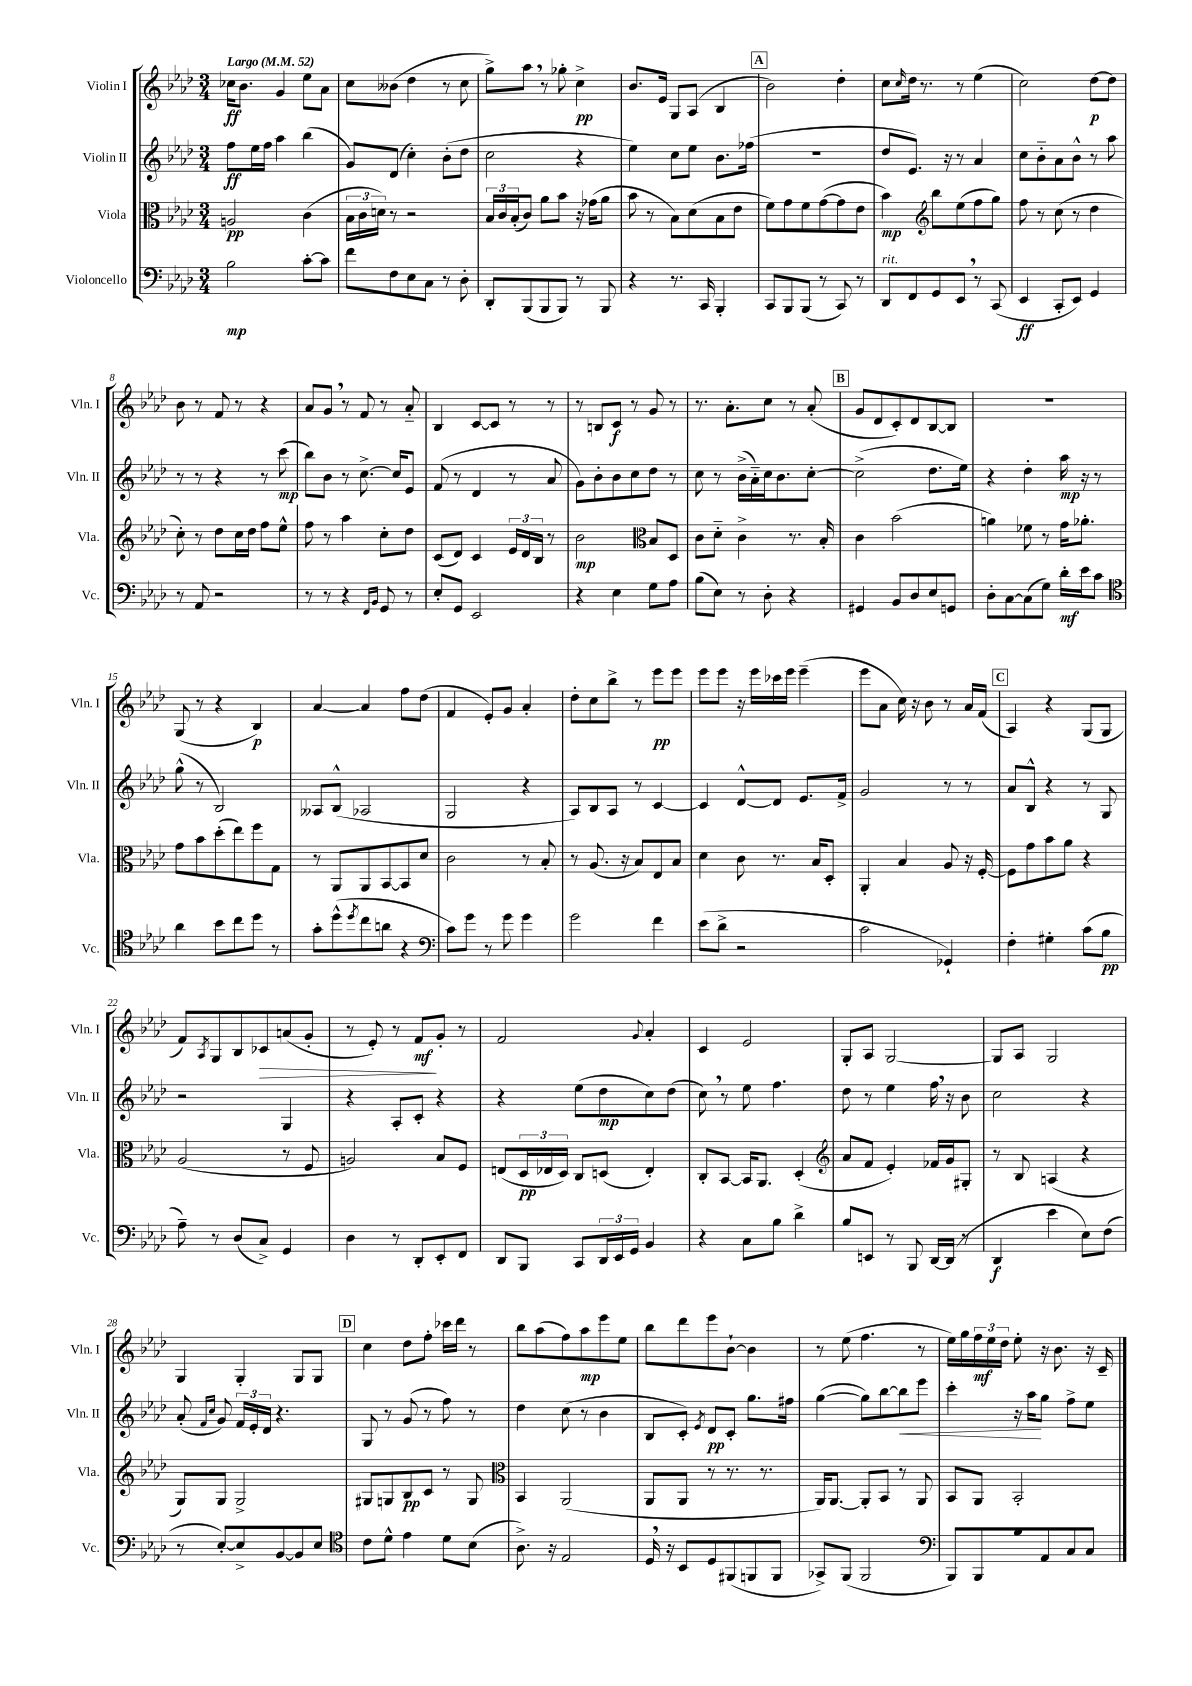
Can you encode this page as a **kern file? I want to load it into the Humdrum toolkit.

**kern	**dynam	**kern	**dynam	**kern	**dynam	**kern	**dynam
*part4	*part4	*part3	*part3	*part2	*part2	*part1	*part1
*staff4	*staff4	*staff3	*staff3	*staff2	*staff2	*staff1	*staff1
*I"Violoncello	*	*I"Viola	*	*I"Violin II	*	*I"Violin I	*
*I'Vc.	*	*I'Vla.	*	*I'Vln. II	*	*I'Vln. I	*
*clefF4	*	*clefC3	*	*clefG2	*	*clefG2	*
*k[b-e-a-d-]	*	*k[b-e-a-d-]	*	*k[b-e-a-d-]	*	*k[b-e-a-d-]	*
*M3/4	*	*M3/4	*	*M3/4	*	*M3/4	*
*MM52	*	*MM52	*	*MM52	*	*MM52	*
=1	=1	=1	=1	=1	=1	=1	=1
!	!	!	!	!	!	!LO:TX:a:B:t=Largo	!
2B-\	mp	2An/	pp	8ff\L	ff	16cc-X\KL	ff
.	.	.	.	.	.	8.b-\J	.
.	.	.	.	16ee-\L	.	.	.
.	.	.	.	16ff\JJ	.	.	.
.	.	.	.	4aa-\	.	4g/	.
[8c'\L	.	(4c\	.	(4bb-\	.	8ee-\L	.
8c\J]	.	.	.	.	.	8a-\J	.
=2	=2	=2	=2	=2	=2	=2	=2
8f\L	.	24B-\LL	.	8g/L)	.	8cc\L	.
.	.	24c\	.	.	.	.	.
.	.	24dn\JJ)	.	.	.	.	.
8F\	.	8r	.	(8d-/J	.	(8b--X\J	.
8E-\	.	2r	.	4cc'\)	.	4dd-\	.
8C\J	.	.	.	.	.	.	.
8r	.	.	.	(8b-'\L	.	8r	.
8D-'\	.	.	.	8dd-\J	.	8cc\	.
=3	=3	=3	=3	=3	=3	=3	=3
8DD-'/L	.	24B-/LL	.	2cc\	.	8gg^\L)	.
.	.	24c/	.	.	.	.	.
.	.	(24B-'/J	.	.	.	.	.
(8BBB-/	.	8c/J)	.	.	.	8aa-,\J	.
8BBB-/	.	8a-\L	.	.	.	8r	.
8BBB-/J)	.	8b-\J	.	.	.	8gg-X'\	.
8r	.	16r	.	4r	.	4cc^\	pp
.	.	(16g-X\KL	.	.	.	.	.
8BBB-/	.	8a-\J	.	.	.	.	.
=4	=4	=4	=4	=4	=4	=4	=4
4r	.	8b-\	.	4ee-\)	.	8.b-/L	.
.	.	8r	.	.	.	.	.
.	.	.	.	.	.	16e-/Jk	.
8.r	.	8B-\L)	.	8cc\L	.	8G/L	.
.	.	(8d-\	.	8ee-\J	.	(8A-/J	.
16CC/	.	.	.	.	.	.	.
4BBB-'/	.	8B-\	.	8.b-\L	.	4B-/	.
.	.	8e-\J	.	.	.	.	.
.	.	.	.	(16ff-X\Jk	.	.	.
!!LO:REH:place=s1:t=A
=5	=5	=5	=5	=5	=5	=5	=5
8CC/L	.	8f\L)	.	2.r	.	2b-\)	.
8BBB-/	.	8g\	.	.	.	.	.
(8BBB-/J	.	8f\	.	.	.	.	.
8r	.	([8g\	.	.	.	.	.
8CC/)	.	8g\]	.	.	.	4dd-'\	.
8r	.	8e-\J	.	.	.	.	.
=6	=6	=6	=6	=6	=6	=6	=6
!LO:TX:a:i:t=rit.	!	!	!	!	!	!	!
8DD-/L	.	4b-\)	mp	8dd-/L	.	8cc\L	.
.	.	.	.	.	.	16qqcc/	.
8FF/	.	.	.	8.e-/J)	.	16dd-\Jk	.
.	.	.	.	.	.	8.r	.
*	*	*clefG2	*	*	*	*	*
8GG/	.	8bb-\L	.	.	.	.	.
.	.	.	.	16r	.	.	.
8EE-,/J	.	(8ee-\	.	8r	.	8r	.
8r	.	8ff\	.	4a-/	.	(4ee-\	.
(8CC/	.	8gg\J)	.	.	.	.	.
=7	=7	=7	=7	=7	=7	=7	=7
4EE-/	ff	8ff\	.	8cc\L	.	2cc\)	.
.	.	8r	.	8b-\	.	.	.
8CC'/L	.	(8cc\	.	8a-\	.	.	.
8EE-/J)	.	8r	.	8b-^^\J	.	.	.
4GG/	.	4dd-\	.	8r	.	[8dd-\L	p
.	.	.	.	8aa-\	.	8dd-\J]	.
!!LO:LB:g=z
=8	=8	=8	=8	=8	=8	=8	=8
8r	.	8cc'\)	.	8r	.	8b-\	.
8AA-/	.	8r	.	8r	.	8r	.
2r	.	8dd-\L	.	4r	.	8f/	.
.	.	16cc\L	.	.	.	8r	.
.	.	16dd-\JJ	.	.	.	.	.
.	.	8ff\L	.	8r	.	4r	.
.	.	8ee-^^\J	.	(8ccc\	mp	.	.
=9	=9	=9	=9	=9	=9	=9	=9
8r	.	8ff\	.	8bb-\L)	.	8a-/L	.
8r	.	8r	.	8b-\J	.	8g,/J	.
4r	.	4aa-\	.	8r	.	8r	.
.	.	.	.	[8.cc^\	.	8f/	.
16qqFF/LL	.	.	.	.	.	.	.
16qqBB-/JJ	.	.	.	.	.	.	.
8GG/	.	8cc'\L	.	.	.	8r	.
.	.	.	.	16cc/KL]	.	.	.
8r	.	8dd-\J	.	8e-/J	.	8a-/	.
=10	=10	=10	=10	=10	=10	=10	=10
8E-'/L	.	(8c/L	.	(8f/	.	4B-/	.
8GG/J	.	8d-/J)	.	8r	.	.	.
2EE-/	.	4c/	.	4d-/	.	[8c/L	.
.	.	.	.	.	.	8c/J]	.
.	.	24e-/LL	.	8r	.	8r	.
.	.	24d-/	.	.	.	.	.
.	.	24B-/JJ	.	.	.	.	.
.	.	8r	.	8a-/	.	8r	.
=11	=11	=11	=11	=11	=11	=11	=11
4r	.	2b-\	mp	8g\L)	.	8r	.
.	.	.	.	8b-'\	.	8Bn/L	.
4E-\	.	.	.	8b-\	.	8c/J	f
.	.	.	.	8cc\	.	8r	.
*	*	*clefC3	*	*	*	*	*
8G\L	.	8B-/L	.	8dd-\J	.	8g/	.
8A-\J	.	8D-/J	.	8r	.	8r	.
=12	=12	=12	=12	=12	=12	=12	=12
(8B-\L	.	8c\L	.	8cc\	.	8.r	.
8E-\J)	.	8d-\J	.	8r	.	.	.
.	.	.	.	.	.	8.a-'\L	.
8r	.	4c^\	.	(16b-^\LL	.	.	.
.	.	.	.	16a-\)	.	.	.
8D-'\	.	.	.	16cc\J	.	8cc\J	.
.	.	.	.	8.b-\	.	.	.
4r	.	8.r	.	.	.	8r	.
.	.	.	.	[8cc'\J	.	(8a-'/	.
.	.	16B-'/	.	.	.	.	.
!!LO:REH:place=s1:t=B
=13	=13	=13	=13	=13	=13	=13	=13
4GG#X/	.	4c\	.	(2cc^\]	.	8g/L	.
.	.	.	.	.	.	8d-/	.
8BB-/L	.	(2b-\	.	.	.	8c'/)	.
8D-/	.	.	.	.	.	8d-/	.
8E-/	.	.	.	8.dd-\L	.	[8B-/	.
8GGn/J	.	.	.	.	.	8B-/J]	.
.	.	.	.	16ee-\Jk)	.	.	.
=14	=14	=14	=14	=14	=14	=14	=14
8D-'\L	.	4an\)	.	4r	.	2.r	.
[8C\	.	.	.	.	.	.	.
(8C\]	.	8f-X\	.	4dd-'\	.	.	.
8G\J)	.	8r	.	.	.	.	.
16d-'\LL	mf	16g\KL	.	16aa-\	mp	.	.
16e-\J	.	8.a-X'\J	.	16r	.	.	.
8c\J	.	.	.	8r	.	.	.
!!LO:LB:g=z
=15	=15	=15	=15	=15	=15	=15	=15
*clefC4	*	*	*	*	*	*	*
4a-\	.	8g\L	.	(8gg^^\	.	(8G/	.
.	.	8b-\	.	8r	.	8r	.
8b-\L	.	(8dd-'\	.	2B-/)	.	4r	.
8cc\	.	8ee-\)	.	.	.	.	.
8dd-\J	.	8ff\	.	.	.	4B-/)	p
8r	.	8G\J	.	.	.	.	.
=16	=16	=16	=16	=16	=16	=16	=16
8g'\L	.	8r	.	8A--X/L	.	[4a-/	.
(8dd-^^\	.	8AA-/L	.	(8B-^^/J	.	.	.
8qdd-/	.	.	.	.	.	.	.
8cc\	.	8AA-/	.	2A-X/	.	4a-/]	.
8an\J	.	[8BB-/	.	.	.	.	.
4r	.	8BB-/]	.	.	.	8ff\L	.
.	.	8d-/J	.	.	.	(8dd-\J	.
=17	=17	=17	=17	=17	=17	=17	=17
*clefF4	*	*	*	*	*	*	*
8c\L)	.	2c\	.	2G/	.	4f/	.
8g\J	.	.	.	.	.	.	.
8r	.	.	.	.	.	8e-'/L)	.
8g\	.	.	.	.	.	8g/J	.
4g\	.	8r	.	4r	.	4a-'/	.
.	.	8B-'/	.	.	.	.	.
=18	=18	=18	=18	=18	=18	=18	=18
2g\	.	8r	.	8A-/L)	.	8dd-'\L	.
.	.	(8.A-/	.	8B-/	.	8cc\	.
.	.	.	.	8A-/J	.	8bb-^\J	.
.	.	16r	.	.	.	.	.
.	.	8B-/L)	.	8r	.	8r	.
4f\	.	8E-/	.	[4c/	.	8eee-\L	pp
.	.	8B-/J	.	.	.	8eee-\J	.
=19	=19	=19	=19	=19	=19	=19	=19
(8e-\L	.	4d-\	.	4c/]	.	8eee-\L	.
8d-^\J	.	.	.	.	.	8eee-\J	.
2r	.	8c\	.	[8d-^^/L	.	16r	.
.	.	.	.	.	.	16eee-\LL	.
.	.	8.r	.	8d-/J]	.	16ccc-X\	.
.	.	.	.	.	.	16eee-\JJ	.
.	.	.	.	8.e-/L	.	(4eee-~\	.
.	.	16B-/KL	.	.	.	.	.
.	.	8D-'/J	.	.	.	.	.
.	.	.	.	16f^/Jk	.	.	.
=20	=20	=20	=20	=20	=20	=20	=20
2c\	.	4AA-'/	.	2g/	.	8eee-\L	.
.	.	.	.	.	.	8a-\J	.
.	.	4B-/	.	.	.	16cc\)	.
.	.	.	.	.	.	16r	.
.	.	.	.	.	.	8b-\	.
4GG-X`/)	.	8A-/	.	8r	.	8r	.
.	.	16r	.	8r	.	16a-/LL	.
.	.	[16F'/	.	.	.	(16f/JJ	.
!!LO:REH:place=s1:t=C
=21	=21	=21	=21	=21	=21	=21	=21
4F'\	.	8F\L]	.	8a-/L	.	4A-/)	.
.	.	8g\	.	8B-^^/J	.	.	.
4G#X'\	.	8b-\	.	4r	.	4r	.
.	.	8a-\J	.	.	.	.	.
(8c\L	.	4r	.	8r	.	(8G/L	.
8B-\J	pp	.	.	8G/	.	8G/J	.
!!LO:LB:g=z
=22	=22	=22	=22	=22	=22	=22	=22
8A-~\)	.	(2A-/	.	2r	.	8f/L)	.
.	.	.	.	.	.	8qA-/	.
8r	.	.	.	.	.	8G/	.
(8D-/L	.	.	.	.	.	8B-/	.
!	!	!	!	!	!	!	!LO:HP:b
8C^/J)	.	.	.	.	.	8c-X/	>
4GG/	.	8r	.	4G/	.	(8an/	.
.	.	8F/	.	.	.	8g'/J	.
=23	=23	=23	=23	=23	=23	=23	=23
4D-\	.	2An/)	.	4r	.	8r	.
.	.	.	.	.	.	8e-'/)	.
8r	.	.	.	8A-'/L	.	8r	.
8DD-'/L	.	.	.	8c'/J	.	8f/L	mf
8EE-'/	.	8B-/L	.	4r	.	8g'/J	]
8FF/J	.	8F/J	.	.	.	8r	.
=24	=24	=24	=24	=24	=24	=24	=24
8DD-/L	.	(8En/L	.	4r	.	2f/	.
8BBB-/J	.	24D-/L	pp	.	.	.	.
.	.	24E-X/	.	.	.	.	.
.	.	24D-/JJ)	.	.	.	.	.
8CC/L	.	8C/L	.	(8ee-\L	.	.	.
24DD-/L	.	(8Dn/J	.	8dd-\	mp	.	.
24EE-/	.	.	.	.	.	.	.
24GG/JJ	.	.	.	.	.	.	.
.	.	.	.	.	.	8qqg/	.
4BB-/	.	4E-'/)	.	8cc\)	.	4a-'/	.
.	.	.	.	(8dd-\J	.	.	.
=25	=25	=25	=25	=25	=25	=25	=25
4r	.	8C'/L	.	8cc,\)	.	4c/	.
.	.	[8BB-/J	.	8r	.	.	.
8C\L	.	16BB-/KL]	.	8ee-\	.	2e-/	.
.	.	8.AA-/J	.	.	.	.	.
8B-\J	.	.	.	4.ff\	.	.	.
4d-^\	.	(4D-'/	.	.	.	.	.
=26	=26	=26	=26	=26	=26	=26	=26
*	*	*clefG2	*	*	*	*	*
8B-/L	.	8a-/L	.	8dd-\	.	8G'/L	.
8EEn/J	.	8f/J	.	8r	.	8A-/J	.
8r	.	4e-'/)	.	4ee-\	.	[2G/	.
8BBB-/	.	.	.	.	.	.	.
[16DD-/LL	.	16f-X/LL	.	16ff,\	.	.	.
(16DD-/JJ]	.	16g/J	.	16r	.	.	.
8r	.	8G#X'/J	.	8b-\	.	.	.
=27	=27	=27	=27	=27	=27	=27	=27
4DD-/	f	8r	.	2cc\	.	8G/L]	.
.	.	8B-/	.	.	.	8A-/J	.
4e-\	.	(4An/	.	.	.	2G/	.
8E-\L)	.	4r	.	4r	.	.	.
(8F\J	.	.	.	.	.	.	.
!!LO:LB:g=z
=28	=28	=28	=28	=28	=28	=28	=28
8r	.	8G/L)	.	(8a-'/	.	4G/	.
.	.	.	.	16qqf/LL	.	.	.
.	.	.	.	16qqcc/JJ	.	.	.
[8E-'/L)	.	8G/J	.	8g/)	.	.	.
8E-^/]	.	2G^/	.	24f/LL	.	4G'/	.
.	.	.	.	24e-'/	.	.	.
.	.	.	.	24d-/JJ	.	.	.
[8BB-/	.	.	.	4.r	.	.	.
8BB-/]	.	.	.	.	.	8G/L	.
8E-/J	.	.	.	.	.	8G/J	.
!!LO:REH:place=s1:t=D
=29	=29	=29	=29	=29	=29	=29	=29
*clefC4	*	*	*	*	*	*	*
8c\L	.	8G#X/L	.	8G/	.	4cc\	.
8d-^^\J	.	8Gn/	.	8r	.	.	.
4e-\	.	8B-/	pp	(8g/	.	8dd-\L	.
.	.	8c/J	.	8r	.	8ff'\J	.
8d-\L	.	8r	.	8ff\)	.	16ccc-X\LL	.
.	.	.	.	.	.	16ddd-\JJ	.
(8B-\J	.	8G/	.	8r	.	8r	.
=30	=30	=30	=30	=30	=30	=30	=30
*	*	*clefC3	*	*	*	*	*
8.A-^\)	.	4BB-/	.	4dd-\	.	8bb-\L	.
.	.	.	.	.	.	(8aa-\	.
16r	.	.	.	.	.	.	.
2E-/	.	(2AA-/	.	(8cc\	.	8ff\)	.
.	.	.	.	8r	.	8aa-\	mp
.	.	.	.	4b-\	.	8eee-\	.
.	.	.	.	.	.	8ee-\J	.
=31	=31	=31	=31	=31	=31	=31	=31
16D-,/	.	8AA-/L	.	8B-/L	.	8bb-\L	.
16r	.	.	.	.	.	.	.
8BB-/L	.	8AA-/J	.	8c'/J)	.	8ddd-\	.
.	.	.	.	8qe-/	.	.	.
8D-/	.	8r	.	8d-/L	pp	8eee-\	.
(8FF#X/	.	8.r	.	8c'/J	.	[8b-`\J	.
8FFn/	.	.	.	8.gg\L	.	4b-\]	.
.	.	8.r	.	.	.	.	.
8FF/J	.	.	.	.	.	.	.
.	.	.	.	16ff#X\Jk	.	.	.
=32	=32	=32	=32	=32	=32	=32	=32
8GG-X^/L)	.	16AA-/KL)	.	([4gg\	.	8r	.
.	.	[8.AA-/J	.	.	.	.	.
(8FF/J	.	.	.	.	.	(8ee-\	.
2FF/	.	8AA-'/L]	.	8gg\L])	.	4.ff\	.
.	.	8BB-/J	.	[8bb-\	.	.	.
!	!	!	!	!	!LO:HP:b	!	!
.	.	8r	.	8bb-\]	<	.	.
.	.	8AA-/	.	8eee-\J	.	8r	.
=33	=33	=33	=33	=33	=33	=33	=33
*clefF4	*	*	*	*	*	*	*
8BBB-/L)	.	8BB-/L	.	4ccc'\	.	16ee-\LL)	.
.	.	.	.	.	.	16gg\	.
8BBB-/	.	8AA-/J	.	.	.	24ff\	mf
.	.	.	.	.	.	24ee-\	.
.	.	.	.	.	.	24dd-\JJ	.
8B-/	.	2BB-'/	.	16r	.	8ee-'\	.
.	.	.	.	16aa-\KL	.	.	.
8AA-/	.	.	.	8gg\J	[	16r	.
.	.	.	.	.	.	8.b-\	.
8C/	.	.	.	8ff^\L	.	.	.
8C/J	.	.	.	8ee-\J	.	16r	.
.	.	.	.	.	.	16c~/	.
==	==	==	==	==	==	==	==
*-	*-	*-	*-	*-	*-	*-	*-
